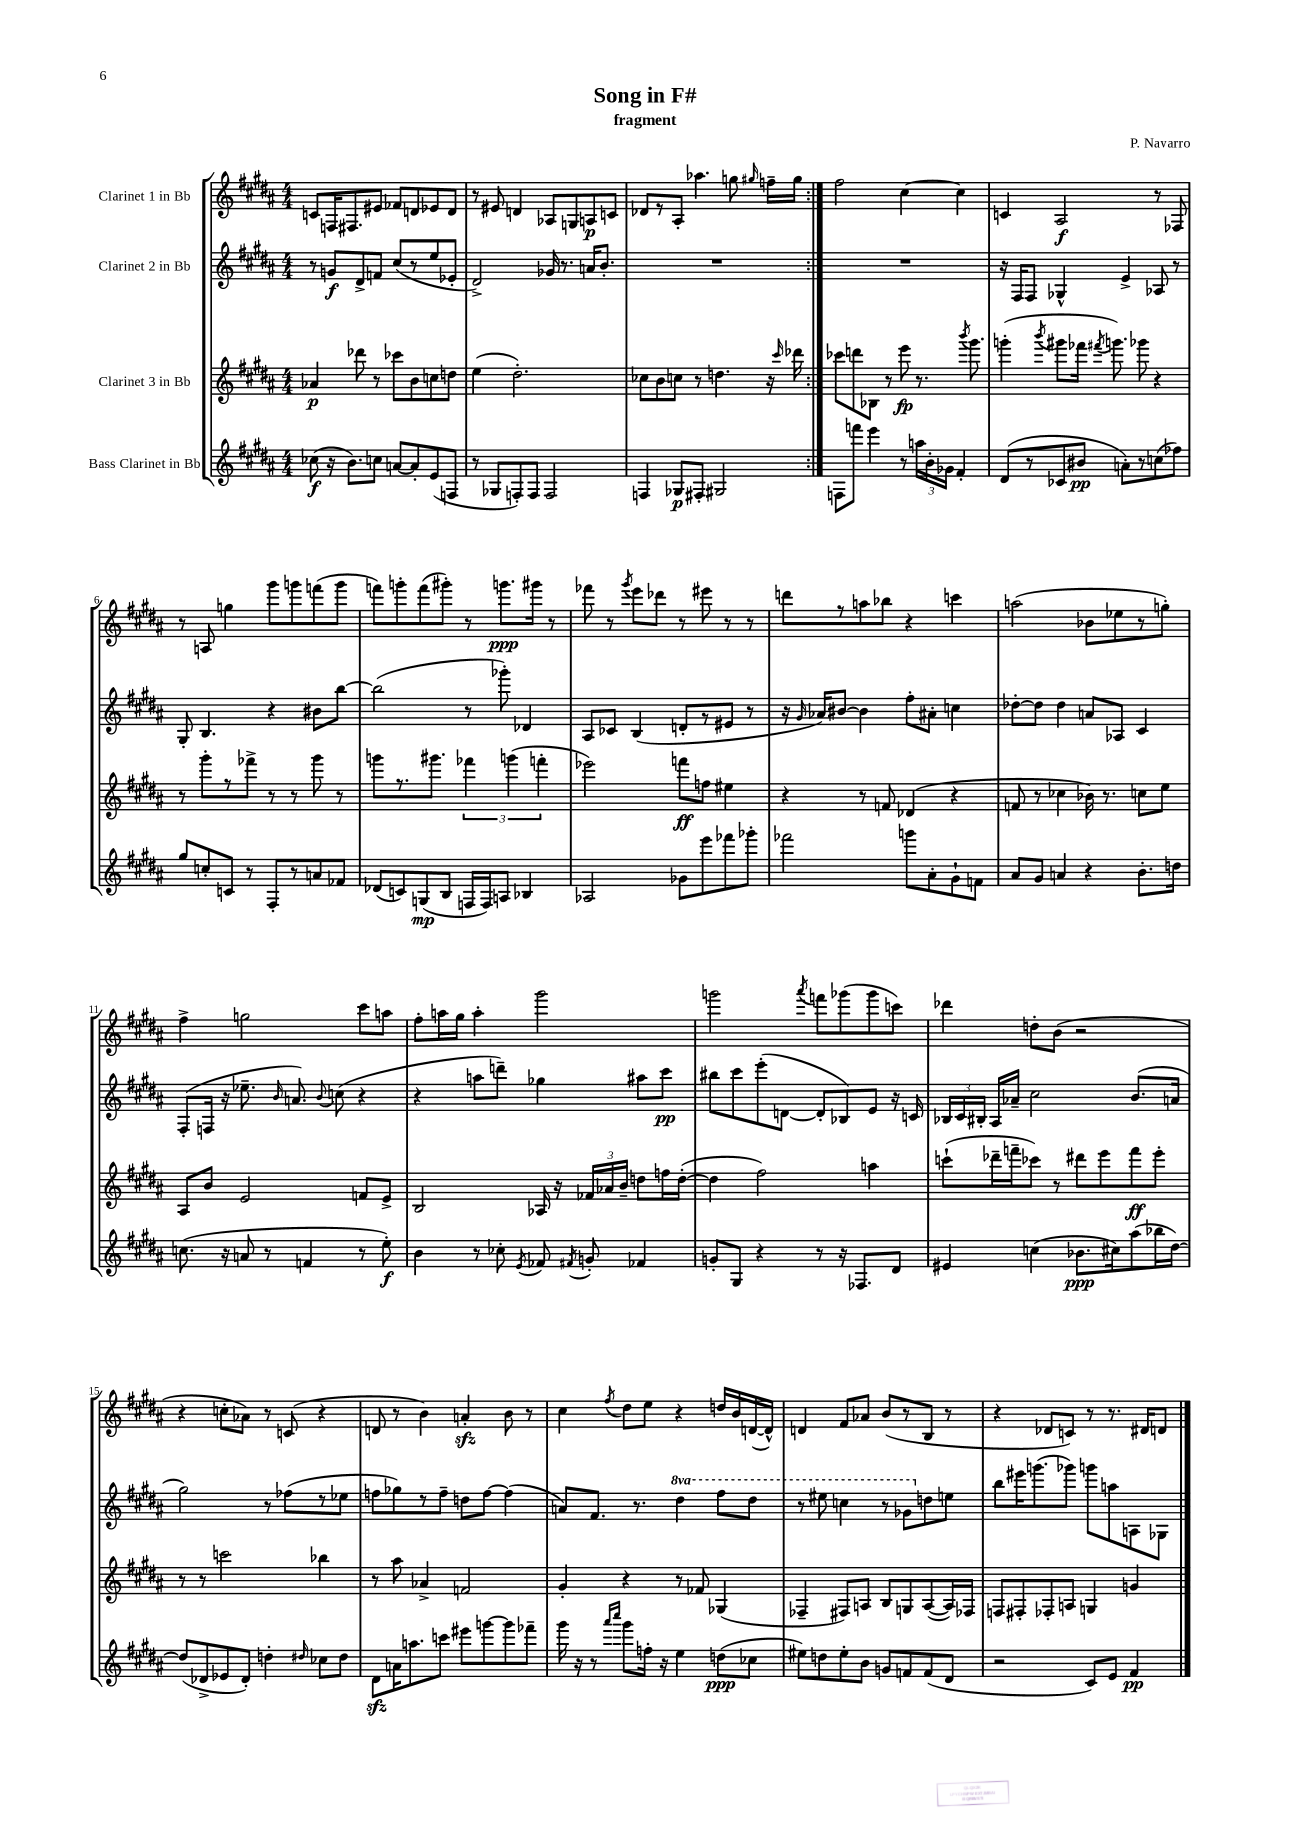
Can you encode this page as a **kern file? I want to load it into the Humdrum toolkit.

**kern	**kern	**kern	**kern
*staff4	*staff3	*staff2	*staff1
*clefG2	*clefG2	*clefG2	*clefG2
*k[f#c#g#d#a#]	*k[f#c#g#d#a#]	*k[f#c#g#d#a#]	*k[f#c#g#d#a#]
*M4/4	*M4/4	*M4/4	*M4/4
(8cc-	4a-	8r	8c
16r	.	8g	16F
8.b)	.	.	8.F#
.	8ddd-	8d#^	.
8cc	8r	8f	8e#
[8a	8ccc-	(8cc#	8f-
8a']	8b	8r	8d
(8e	8cc	8ee	8e-
8F	8dd	8e-'	8d
=	=	=	=
8r	(4ee	2d#^)	8r
8G-	.	.	8e#
8F')	2.dd#')	.	4d
8F	.	.	.
2F	.	16g-	8A-
.	.	8.r	.
.	.	.	8G
.	.	16a	8A
.	.	8.b'	.
.	.	.	8c
=	=	=	=
4F	8cc-	1r	8d-
.	8b	.	8r
8G-	8cc	.	8A#'
8F#'	8r	.	4.aa-
2G#	4.dd	.	.
.	.	.	8gg
.	.	.	16qqgg#
.	16r	.	16ff~
.	16qqccc#	.	.
.	16ddd-	.	16gg#
=:|!	=:|!	=:|!	=:|!
8F	8ccc-	1r	2ff#
8fff	8ddd	.	.
4eee	8B-	.	.
.	8r	.	.
8r	8eee	.	[4cc#
24aa	8.r	.	.
24b'	.	.	.
24g-	.	.	.
4f#'	.	.	4cc#]
.	8qbbb	.	.
.	8.ggg#	.	.
=	=	=	=
(8d#	(4ggg'	16r	4c
.	.	16F#	.
8r	.	8F#	.
.	8qbbb	.	.
8c-	8ggg#	4G-^^	2A#
8b#	16fff-	.	.
.	8qfff#	.	.
.	8.ggg)	.	.
8a')	.	4e^	.
8r	8ggg-	.	.
(8cc	4r	8A-	8r
8ff-)	.	8r	8F-
=	=	=	=
8gg#	8r	8G#'	8r
8cc'	8ggg#'	4.B	8A
8c	8r	.	4gg
8r	8fff-^	.	.
8F#'	8r	4r	8ggg#
8r	8r	.	8ggg
8a	8ggg#	8b#	(8fff
8f-	8r	[8bb	8ggg
=	=	=	=
(8d-	8ggg	(2bb]	8fff)
8c)	8.r	.	8ggg'
(8G	.	.	(8fff
.	8.ggg#	.	.
8B	.	.	8ggg#')
16F	6fff-	8r	8r
16F)	.	.	.
8A	.	8ggg-')	8.ggg
.	(6ggg	.	.
4B-	.	4d-	.
.	.	.	16ggg#
.	6fff'	.	.
.	.	.	8r
=	=	=	=
2A-	2eee-)	8A#	8fff-
.	.	8c-	8r
.	.	.	8qggg#
.	.	(4B	8eee
.	.	.	8ddd-
8g-	8fff	8d'	8r
8eee	8ff	8r	8eee#
8fff-	4ee#	8e#	8r
8ggg-'	.	8r	8r
=	=	=	=
2fff-	4r	16r	8ddd
.	.	16qqg#	.
.	.	16a-)	.
.	.	[8b#	8r
.	8r	4b#]	8aa
.	8f	.	8bb-
8ggg	(4d-	8ff#'	4r
8a#'	.	8a#'	.
8g#`	4r	4cc	4ccc
8f	.	.	.
=	=	=	=
8a#	8f	[8dd-'	(2aa
8g#	8r	8dd-]	.
4a	4cc-	4dd-	.
4r	16b-)	8a	8b-
.	8.r	.	.
.	.	8A-	8ee-
8.b'	8cc	4c#	8r
.	8ee	.	8gg')
16dd	.	.	.
=	=	=	=
(8.cc	8A#	(8F#'	4ff#^
.	8b	16F	.
16r	.	16r	.
8a	2e	8.ee-~	2gg
8r	.	.	.
.	.	16qqb	.
.	.	8.a)	.
4f	.	.	.
.	.	8qqb	.
.	.	(8cc	.
8r	8f	4r	8ccc#
8ee')	8e^	.	8aa
=	=	=	=
4b	2B	4r	8ff#'
.	.	.	16aa
.	.	.	16gg#
8r	.	8aa	4aa'
8cc-'	.	8ddd~)	.
8qe	.	.	.
8f-	16A-	4gg-	2ggg#
.	16r	.	.
8qf#	.	.	.
8g'	24f-	.	.
.	24a-	.	.
.	24b~	.	.
4f-	8dd	8aa#	.
.	16ff	8ccc#	.
.	([16dd'	.	.
=	=	=	=
8g'	4dd]	8bb#	2ggg
8G#	.	8ccc#	.
4r	2ff#)	(8eee'	.
.	.	[8d	.
.	.	.	8qaaa#
8r	.	8d']	8fff
16r	.	8B-)	(8ggg-
8.F-	.	.	.
.	4aa	8e	8ggg-
8d#	.	16r	8ccc)
.	.	16c	.
=	=	=	=
4e#	(8ccc`	24B-	4ddd-
.	.	24c#	.
.	.	24B#'	.
.	16ddd-~	16A#	.
.	16fff~	16a-~	.
(4cc	8ccc-)	2cc#	8dd'
.	8r	.	(8b
8.b-	8ddd#	.	2r
.	8eee	.	.
16cc#)	.	.	.
(8aa#	8fff	(8.b	.
16bb-	8eee'	.	.
[16dd#)	.	16a	.
=	=	=	=
(8dd#]	8r	2gg#)	4r
8d-^	8r	.	.
8e-	2ccc	.	8cc'
8d-')	.	.	8a-)
4dd'	.	8r	8r
.	.	(8ff-	(8c
16qqdd#	.	.	.
8cc-	4bb-	8r	4r
8dd#	.	8ee-	.
=	=	=	=
8d#	8r	8ff	8d
16a	8aa#	8gg-)	8r
8.aa	.	.	.
.	4a-^	8r	4b)
8ccc	.	8ff~	.
8eee#	2f	8dd	4a'
[8ggg	.	[8ff	.
8ggg]	.	(4ff]	8b
8fff-~	.	.	8r
=	=	=	=
16ggg#	4g#'	8a)	4cc#
16r	.	.	.
8r	.	8.f#	.
16qqaaa#	.	.	.
16qqcccc#	.	.	8qff#
8ggg#	4r	.	8dd#
.	.	8.r	.
16ff'	.	.	8ee
16r	.	.	.
4ee	8r	4ddd#	4r
.	8f-	.	.
(8dd	(4G-	8fff#	16dd
.	.	.	16b
8cc-	.	8ddd#	([16d
.	.	.	16d^^])
=	=	=	=
8ee#)	4F-~	8r	4d
8dd	.	8eee#	.
8ee#'	8F#)	4ccc	8f#
8b	8A	.	8a-
8g	8B	8r	(8b
8f	8G	8gg-	8r
(8f	([8A	8dd	8B
8d#	16A])	8ee	8r
.	16F-	.	.
=	=	=	=
2r	8F	8bb	4r
.	8F#'	16eee#	.
.	.	(8.ggg	.
.	8F-'	.	8d-
.	8A	8ggg-)	8c)
8c#)	4G	8ggg	8r
8e	.	8aa	8.r
4f#	4g	8A	.
.	.	.	16d#
.	.	8G-	8d
==	==	==	==
*-	*-	*-	*-
